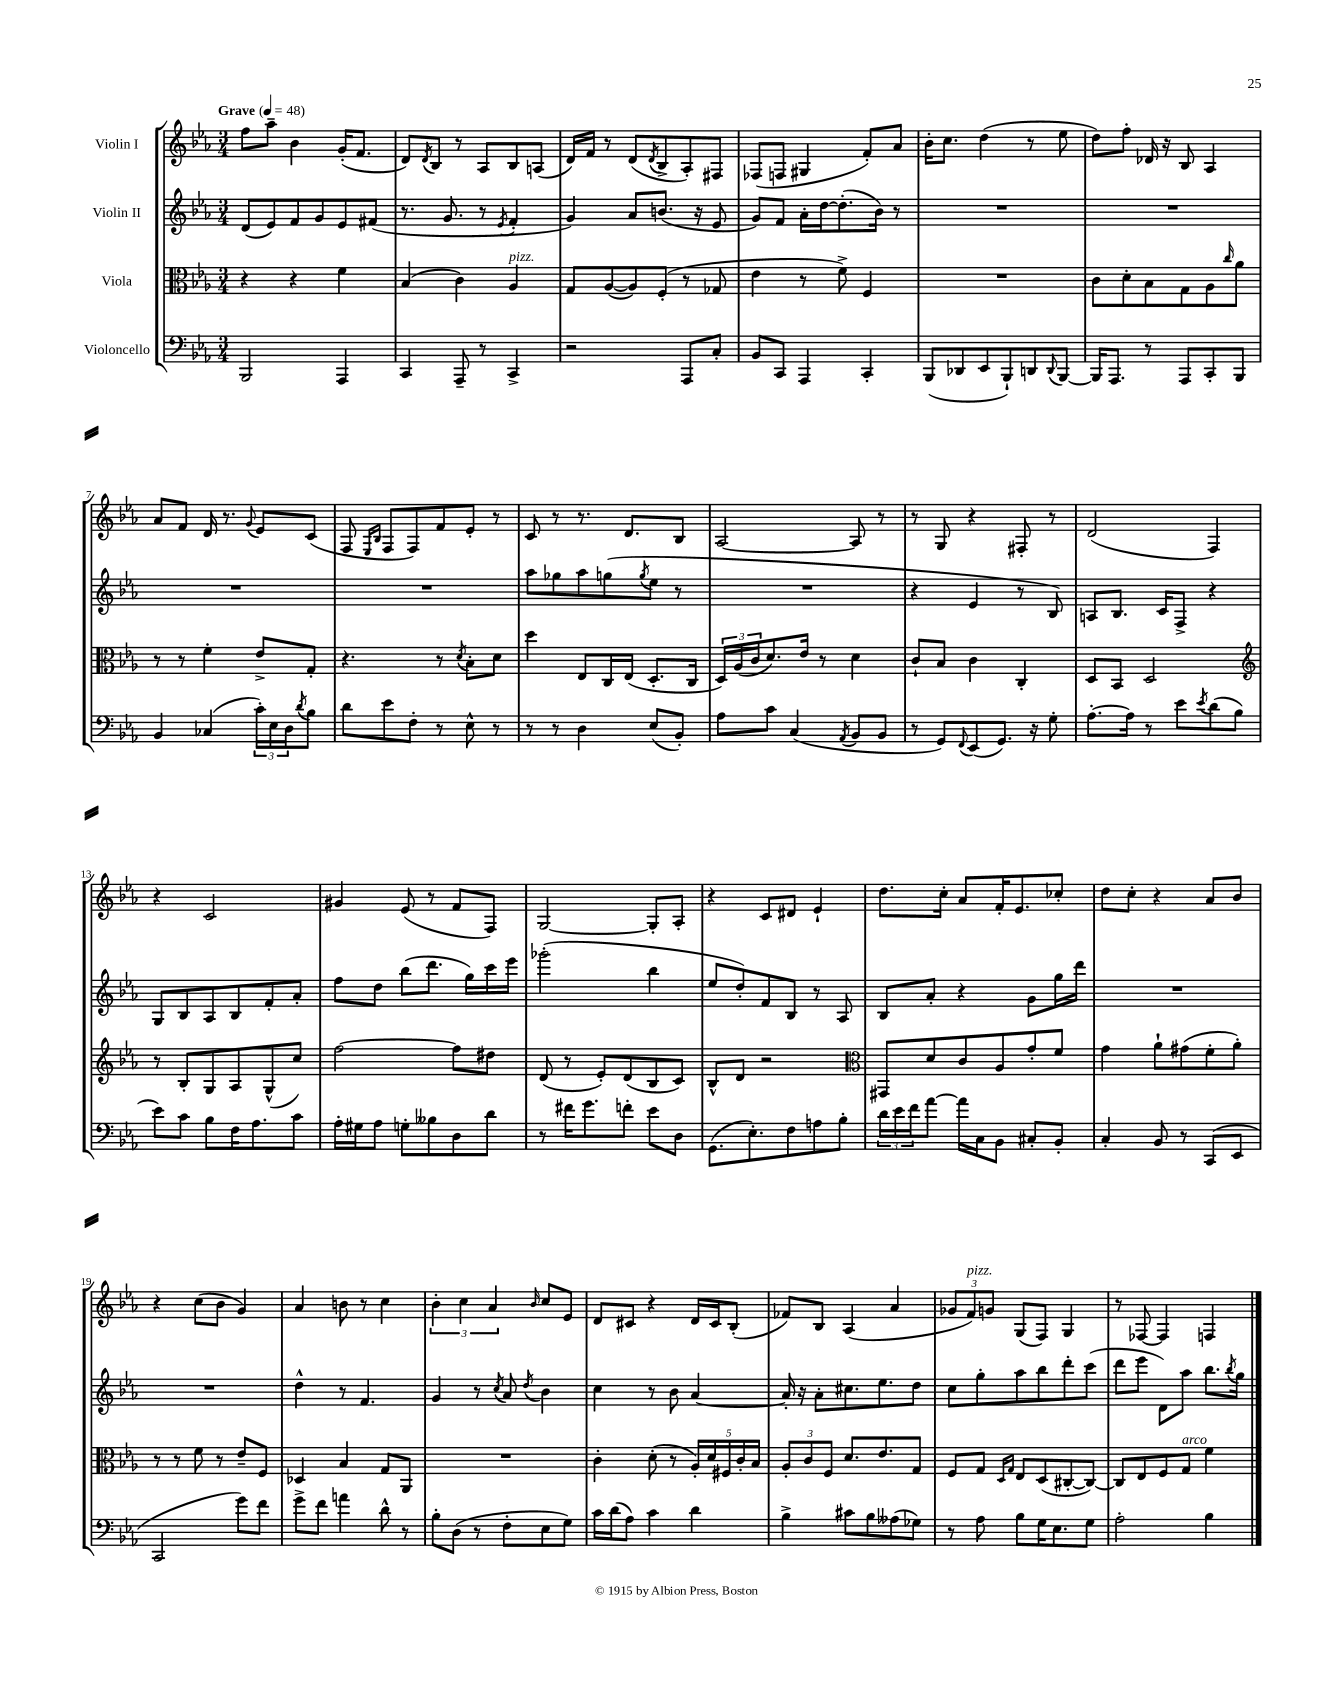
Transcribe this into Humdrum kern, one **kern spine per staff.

**kern	**kern	**kern	**kern
*staff4	*staff3	*staff2	*staff1
*clefF4	*clefC3	*clefG2	*clefG2
*k[b-e-a-]	*k[b-e-a-]	*k[b-e-a-]	*k[b-e-a-]
*M3/4	*M3/4	*M3/4	*M3/4
*MM48	*MM48	*MM48	*MM48
2BBB-/	4r	(8d/L	8ff\L
.	.	8e-/)	8aa-~\J
.	4r	8f/	4b-\
.	.	8g/	.
4AAA-/	4f\	8e-/	(16g'/LK
.	.	.	8.f/J
.	.	(8f#/J	.
=	=	=	=
4CC/	(4B-/	8.r	8d/L)
.	.	.	8qd/
.	.	.	8B-/J
.	.	8.g/	.
8AAA-~/	4c\)	.	8r
8r	.	8r	8A-/L
.	.	8qe-/	.
4CC^/	4A-/	4f'/	8B-/
.	.	.	(8A/J
=	=	=	=
2r	8G/L	4g/)	16d/LL)
.	.	.	16f/JJ
.	([8A-/	.	8r
.	8A-/])	8a-/L	(8d/L
.	.	.	8qd/
.	(8F'/J	(8.b/J	8B-^/
8AAA-/L	8r	.	8A-'/)
.	.	16r	.
8C'/J	8G-/	8e-/	8F#/J
=	=	=	=
8BB-/L	4e-\	8g/L)	(8F-/L
8CC/J	.	8f/J	8F/J
4AAA-/	8r	16a-'\LL	4G#/
.	.	[16dd\J	.
.	8f^\)	(8.dd'\]	.
4CC'/	4F/	.	8f'/L)
.	.	16b-\Jk)	.
.	.	8r	8a-/J
=	=	=	=
(8BBB-/L	2.r	2.r	16b-'\LK
.	.	.	8.cc\J
8DD-/	.	.	.
8EE-/	.	.	(4dd\
8BBB-`/)	.	.	.
8DD/	.	.	8r
8qqDD/	.	.	.
[8BBB-/J	.	.	8ee-\
=	=	=	=
16BBB-/]LK	8c\L	2.r	8dd\L)
8.AAA-/J	.	.	.
.	8d'\	.	8ff'\J
8r	8B-\	.	16d-/
.	.	.	16r
8AAA-/L	8G\	.	8B-/
8CC'/	8A-\	.	4A-/
.	16qqcc/	.	.
8BBB-/J	8a-\J	.	.
=	=	=	=
4BB-/	8r	2.r	8a-/L
.	8r	.	8f/J
(4C-/	4f'\	.	16d/
.	.	.	8.r
.	.	.	8qqg/
24c'\LL)	8e-^/L	.	8e-/L
24E-\	.	.	.
24D\J	.	.	.
8qd/	.	.	.
8B-\J	8G'/J	.	(8c/J
=	=	=	=
8d\L	4.r	2.r	8F/
.	.	.	16qqE-/LL
.	.	.	16qqB-/JJ
8e-\	.	.	8F/L
8F'\J	.	.	8F/)
8r	8r	.	8f/
.	8qd/	.	.
8E-^^\	8B-'\L	.	8e-'/J
8r	8d\J	.	8r
=	=	=	=
8r	4dd\	8aa-\L	8c/
8r	.	8gg-\	8r
4D\	8E-/L	8aa-\	8.r
.	16C/L	(8gg\	.
.	(16E-/JJ	.	8.d/L
.	.	8qgg/	.
(8E-/L	8.D'/L	8ee-\J	.
8BB-'/J)	.	8r	8B-/J
.	16C/Jk	.	.
=	=	=	=
8A-\L	24D/LL)	2.r	[2A-/
.	(24A-/	.	.
.	24c/J	.	.
8c\J	8.d/)	.	.
(4C/	.	.	.
.	16e-/Jk	.	.
.	8r	.	.
8qAA-/	.	.	.
8BB-/L	4d\	.	8A-/]
8BB-/J	.	.	8r
=	=	=	=
8r	8c`/L	4r	8r
8GG/L)	8B-/J	.	8G/
8qqFF/	.	.	.
(8EE-/	4c\	4e-/	4r
8.GG/J)	.	.	.
.	4C'/	8r	8F#'/
16r	.	.	.
8G'\	.	8B-/)	8r
=	=	=	=
[8.A-'\L	8D/L	8A/L	(2d/
.	8BB-/J	8.B-/J	.
16A-\]Jk	.	.	.
8r	2D/	.	.
.	.	16c/LK	.
8e-\L	.	8F^/J	.
8qe-/	.	.	.
(8d\	.	4r	4F/)
8B-\J	.	.	.
=	=	=	=
*	*clefG2	*	*
8e-\L)	8r	8G/L	4r
8c\J	8B-'/L	8B-/	.
8B-\L	8G/	8A-/	2c/
16F\K	8A-/	8B-/	.
8.A-\	.	.	.
.	(8G^^/	8f'/	.
8c\J	8cc/J)	8a-'/J	.
=	=	=	=
16A-'\LL	[2ff\	8ff\L	4g#/
16G#\J	.	.	.
8A-\J	.	8dd\J	.
8G'\L	.	(8bb-\L	(8e-/
8B--\	.	8.ddd\J	8r
8D\	8ff\]L	.	8f/L
.	.	16gg\LL)	.
8d\J	8dd#\J	16ccc\	8F/J)
.	.	16eee-\JJ	.
=	=	=	=
8r	(8d/	(2ggg-'\	[2G/
16f#\LK	8r	.	.
8.g\	.	.	.
.	8e-'/L)	.	.
8f'\J	(8d/	.	.
8e-\L	8B-/	4bb-\	8G'/]L
8D\J	8c/J)	.	8A-'/J
=	=	=	=
(8.GG\L	8B-^^/L	8ee-/L	4r
.	8d/J	8dd'/)	.
8.E-'\)	.	.	.
.	2r	8f/	8c/L
8F\	.	8B-/J	8d#/J
8A\	.	8r	4e-`/
8B-'\J	.	8A-/	.
=	=	=	=
*	*clefC3	*	*
24d\LL	8GG#/L	8B-/L	8.dd\L
24e-\	.	.	.
24f\J	.	.	.
[8a-\J	8d/	8a-'/J	.
.	.	.	16cc'\Jk
16a-\]LL	8c/	4r	8a-/L
16C\J	.	.	.
8BB-\J	8A-/	.	16f'/K
.	.	.	8.e-/
8C#'/L	8g'/	8g\L	.
8BB-'/J	8f/J	16gg\L	8cc-'/J
.	.	16ddd\JJ	.
=	=	=	=
4C'/	4g\	2.r	8dd\L
.	.	.	8cc'\J
8BB-/	8a-`\L	.	4r
8r	(8g#\	.	.
(8CC/L	8f'\	.	8a-/L
8EE-/J	8a-'\J)	.	8b-/J
=	=	=	=
2CC/	8r	2.r	4r
.	8r	.	.
.	8f\	.	(8cc\L
.	8r	.	8b-\J
8g\L)	8e-~/L	.	4g/)
8f\J	8F/J	.	.
=	=	=	=
8g^\L	4D-/	4dd^^\	4a-/
8f\J	.	.	.
4a\	4B-/	8r	8b\
.	.	4.f/	8r
8d^^\	8G/L	.	4cc\
8r	8AA-/J	.	.
=	=	=	=
8B-'\L	2.r	4g/	6b-'\
(8D\J	.	.	.
.	.	.	6cc\
8r	.	8r	.
.	.	.	6a-/
.	.	8qcc/	.
8F'\L	.	8a-/	.
.	.	8qdd/	16qqb-/
8E-\	.	4b-\	8cc/L
8G\J)	.	.	8e-/J
=	=	=	=
16c\LL	4c'\	4cc\	8d/L
(16d\J	.	.	.
8A-\J)	.	.	8c#/J
4c\	(8d'\	8r	4r
.	8r	8b-\	.
4d\	20A-'/LL)	[4a-/	16d/LL
.	20d/	.	.
.	.	.	16c#/J
.	20F#/	.	.
.	.	.	(8B-'/J
.	20c'/	.	.
.	20B-/JJ	.	.
=	=	=	=
4B-^\	12A-'/L	16a-'/]	8f-/L)
.	.	16r	.
.	12c/	.	.
.	.	8a-'\L	8B-/J
.	12F/J	.	.
8c#\L	8.d/L	8.cc#\	(4A-/
8B-\	.	.	.
.	8.e-/	8.ee-\	.
(8A--\	.	.	4a-/
8G-\J)	8G/J	8dd\J	.
=	=	=	=
8r	8F/L	8cc\L	12g-/L
.	.	.	12f/)
8A-\	8G/J	8gg'\	.
.	.	.	12g/J
.	16qqD/LL	.	.
.	16qqG/JJ	.	.
8B-\L	8E-/L	8aa-\	(8G/L
16G\K	(8D/	8bb-\	8F/J)
8.E-\	.	.	.
.	[8C#'/	8ddd'\	4G/
8G\J	8C#/_J)	(8ccc\J	.
=	=	=	=
2A-'\	8C#/]L	8ddd\L	8r
.	8E-/	8eee-\J	[8F-/
.	8F/	8d\L)	4F-/]
.	8G/J	8aa-\J	.
4B-\	4f\	8.bb-\L	4F/
.	.	8qbb-/	.
.	.	16gg\Jk	.
==	==	==	==
*-	*-	*-	*-
